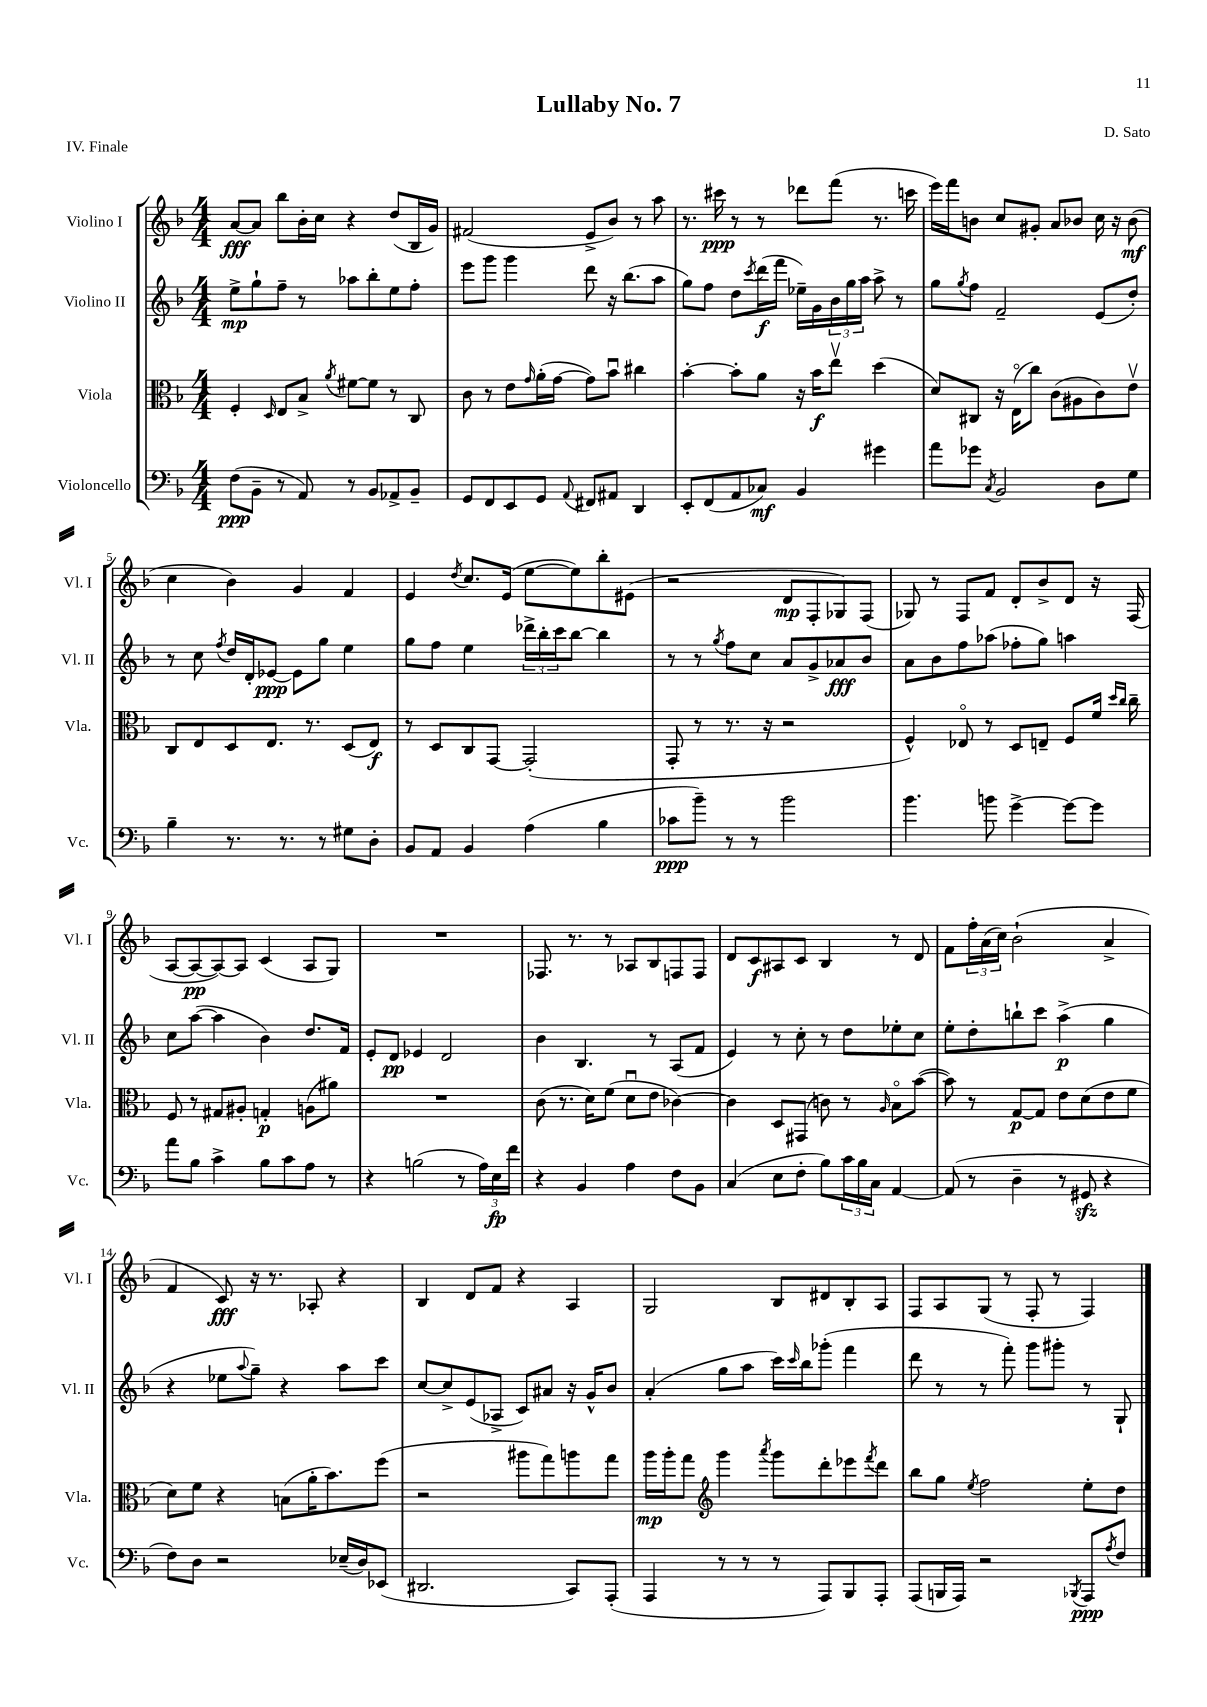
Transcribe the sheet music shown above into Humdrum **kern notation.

**kern	**kern	**kern	**kern
*staff4	*staff3	*staff2	*staff1
*clefF4	*clefC3	*clefG2	*clefG2
*k[b-]	*k[b-]	*k[b-]	*k[b-]
*M4/4	*M4/4	*M4/4	*M4/4
(8F	4F'	8ee^	[8a
8BB-~	.	8gg`	8a]
.	16qqD	.	.
8r	8E	8ff~	8bb-
8AA)	8B-^	8r	16b-'
.	.	.	16cc
.	8qa	.	.
8r	[8f#	8aa-	4r
8BB-	8f#]	8bb-'	.
8AA-^	8r	8ee	(8dd
8BB-~	8C	8ff'	16B-
.	.	.	16g)
=	=	=	=
8GG	8c	8eee	(2f#
8FF	8r	8ggg	.
8EE	8e	4ggg	.
.	16qqg	.	.
8GG	(16a'	.	.
.	[16g	.	.
8qqAA	.	.	.
8FF#	8g])	8ddd	8e^
8AA#	8b-u	16r	8b-)
.	.	(8.bb-	.
4DD	4cc#	.	8r
.	.	8aa	8aa
=	=	=	=
8EE'	[4b-'	8gg)	8.r
(8FF	.	8ff	.
.	.	.	16ccc#
8AA	8b-']	8dd	8r
.	.	8qccc	.
8C-)	8a	(16ddd	8r
.	.	16fff	.
4BB-	16r	16ee-~)	8ddd-
.	16b-	16g	.
.	8eev	24b-	(8fff
.	.	24gg	.
.	.	24aa	.
4g#	(4dd	8aa^	8.r
.	.	8r	.
.	.	.	16ccc
=	=	=	=
8a	8d)	8gg	16eee)
.	.	.	16fff
.	.	8qgg	.
8g-	8C#	8ff	8b
8qC	.	.	.
2BB-	16r	2f~	8cc
.	(16Eo	.	.
.	8cc)	.	8g#'
.	(8c	.	8a
.	8A#	.	8b-
8D	8c)	(8e	16cc
.	.	.	16r
8G	8ev	8dd')	(8b-
=	=	=	=
4B-~	8C	8r	4cc
.	8E	8cc	.
.	.	8qff	.
8.r	8D	16dd	4b-)
.	.	16d'	.
.	8.E	[8e-	.
8.r	.	.	.
.	.	8e-]	4g
.	8.r	.	.
8r	.	8gg	.
8G#	(8D	4ee	4f
8D'	8E)	.	.
=	=	=	=
8BB-	8r	8gg	4e
8AA	8D	8ff	.
.	.	.	8qdd
4BB-	8C	4ee	8.cc
.	[8GG	.	.
.	.	.	(16e
(4A	(2GG']	24ddd-^	[8ee
.	.	24bb-'	.
.	.	24ccc	.
.	.	[8bb-	8ee])
4B-	.	4bb-]	8bb-'
.	.	.	(8e#
=	=	=	=
8c-	8GG'	8r	2r
8b-~)	8r	8r	.
.	.	8qgg	.
8r	8.r	8ff	.
8r	.	8cc	.
.	16r	.	.
2b-	2r	8a	8d
.	.	8g^	8F'
.	.	8a-	8G-)
.	.	8b-	(8F
=	=	=	=
4.b-	4F^^)	8a	8G-)
.	.	8b-	8r
.	8E-o	8ff	8F
8b	8r	(8aa-	8f
[4g^	8D	8ff-'	8d'
.	8E~	8gg)	8b-^
8g_	8F	4aa	8d
8g]	16f	.	16r
.	16qqdd	.	.
.	16qqcc	.	.
.	16cc~	.	(16F
=	=	=	=
8a	8F	8cc	[8A
8B-	8r	([8aa	8A_
4c^	8G#	4aa]	8A_)
.	8A#'	.	8A]
8B-	4G'	4b-)	(4c
8c	.	.	.
8A	(8A	8.dd	8A
8r	8a#)	.	8G)
.	.	16f	.
=	=	=	=
4r	1r	8e'	1r
.	.	8d	.
(2B	.	4e-	.
.	.	2d	.
8r	.	.	.
24A)	.	.	.
24E	.	.	.
24f	.	.	.
=	=	=	=
4r	(8c	4b-	8.F-
.	8.r	.	.
.	.	.	8.r
4BB-	.	4.B-	.
.	16d)	.	.
.	(8f	.	8r
4A	8du	.	8A-
.	8e	8r	8B-
8F	[4c-)	(8A	8F
8BB-	.	8f	8F
=	=	=	=
(4C	4c-]	4e)	8d
.	.	.	8c
8E	8D	8r	8A#
8F'	(8GG#	8cc'	8c
8B-)	8c)	8r	4B-
24c	8r	8dd	.
24B-	.	.	.
24C	.	.	.
.	16qqA	.	.
[4AA	8B-o	8ee-'	8r
.	([8b-	8cc	8d
=	=	=	=
(8AA]	8b-])	8ee'	8f
8r	8r	8dd'	24ff'
.	.	.	(24a
.	.	.	24cc)
4D~	[8G	8bb`	(2b-`
.	8G]	8ccc	.
8r	8e	(4aa^	.
8GG#	(8d	.	.
4r	8e	4gg	4a^
.	8f	.	.
=	=	=	=
8F)	8d)	4r	4f
8D	8f	.	.
2r	4r	8ee-	8c)
.	.	8qqaa	.
.	.	8gg~)	16r
.	.	.	8.r
.	(8B	4r	.
.	16a'	.	8A-'
.	8.b-)	.	.
(16E-~	.	8aa	4r
16D)	.	.	.
(8EE-	(8ff	8ccc	.
=	=	=	=
2.DD#	2r	[8cc	4B-
.	.	8cc^]	.
.	.	(8e	8d
.	.	8A-^	8f
.	8aa#	8c)	4r
.	8gg)	8a#	.
8CC)	8aa	16r	4A
.	.	16g^^	.
(8AAA'	8gg	8b-	.
=	=	=	=
4AAA	16aa	(4a'	2G
.	16aa'	.	.
.	8gg	.	.
*	*clefG2	*	*
8r	4ggg	8gg	.
8r	.	8aa	.
.	8qaaa	.	.
8r	8ggg	16ccc)	8B-
.	.	16qqccc	.
.	.	16bb-	.
8AAA)	8ddd'	(8ggg-'	8d#
8BBB-	8eee-	4fff	8B-'
.	8qfff	.	.
8AAA'	8ddd	.	8A
=	=	=	=
(8AAA	8bb-	8ddd	8F
16BBB	8gg	8r	8A
16AAA)	.	.	.
.	8qee	.	.
2r	2ff	8r	(8G
.	.	8fff')	8r
.	.	8ggg	8F'
.	.	8ggg#'	8r
8qBBB-	.	.	.
8AAA	8ee'	8r	4F)
8qA	.	.	.
8F	8dd	8G`	.
==	==	==	==
*-	*-	*-	*-
